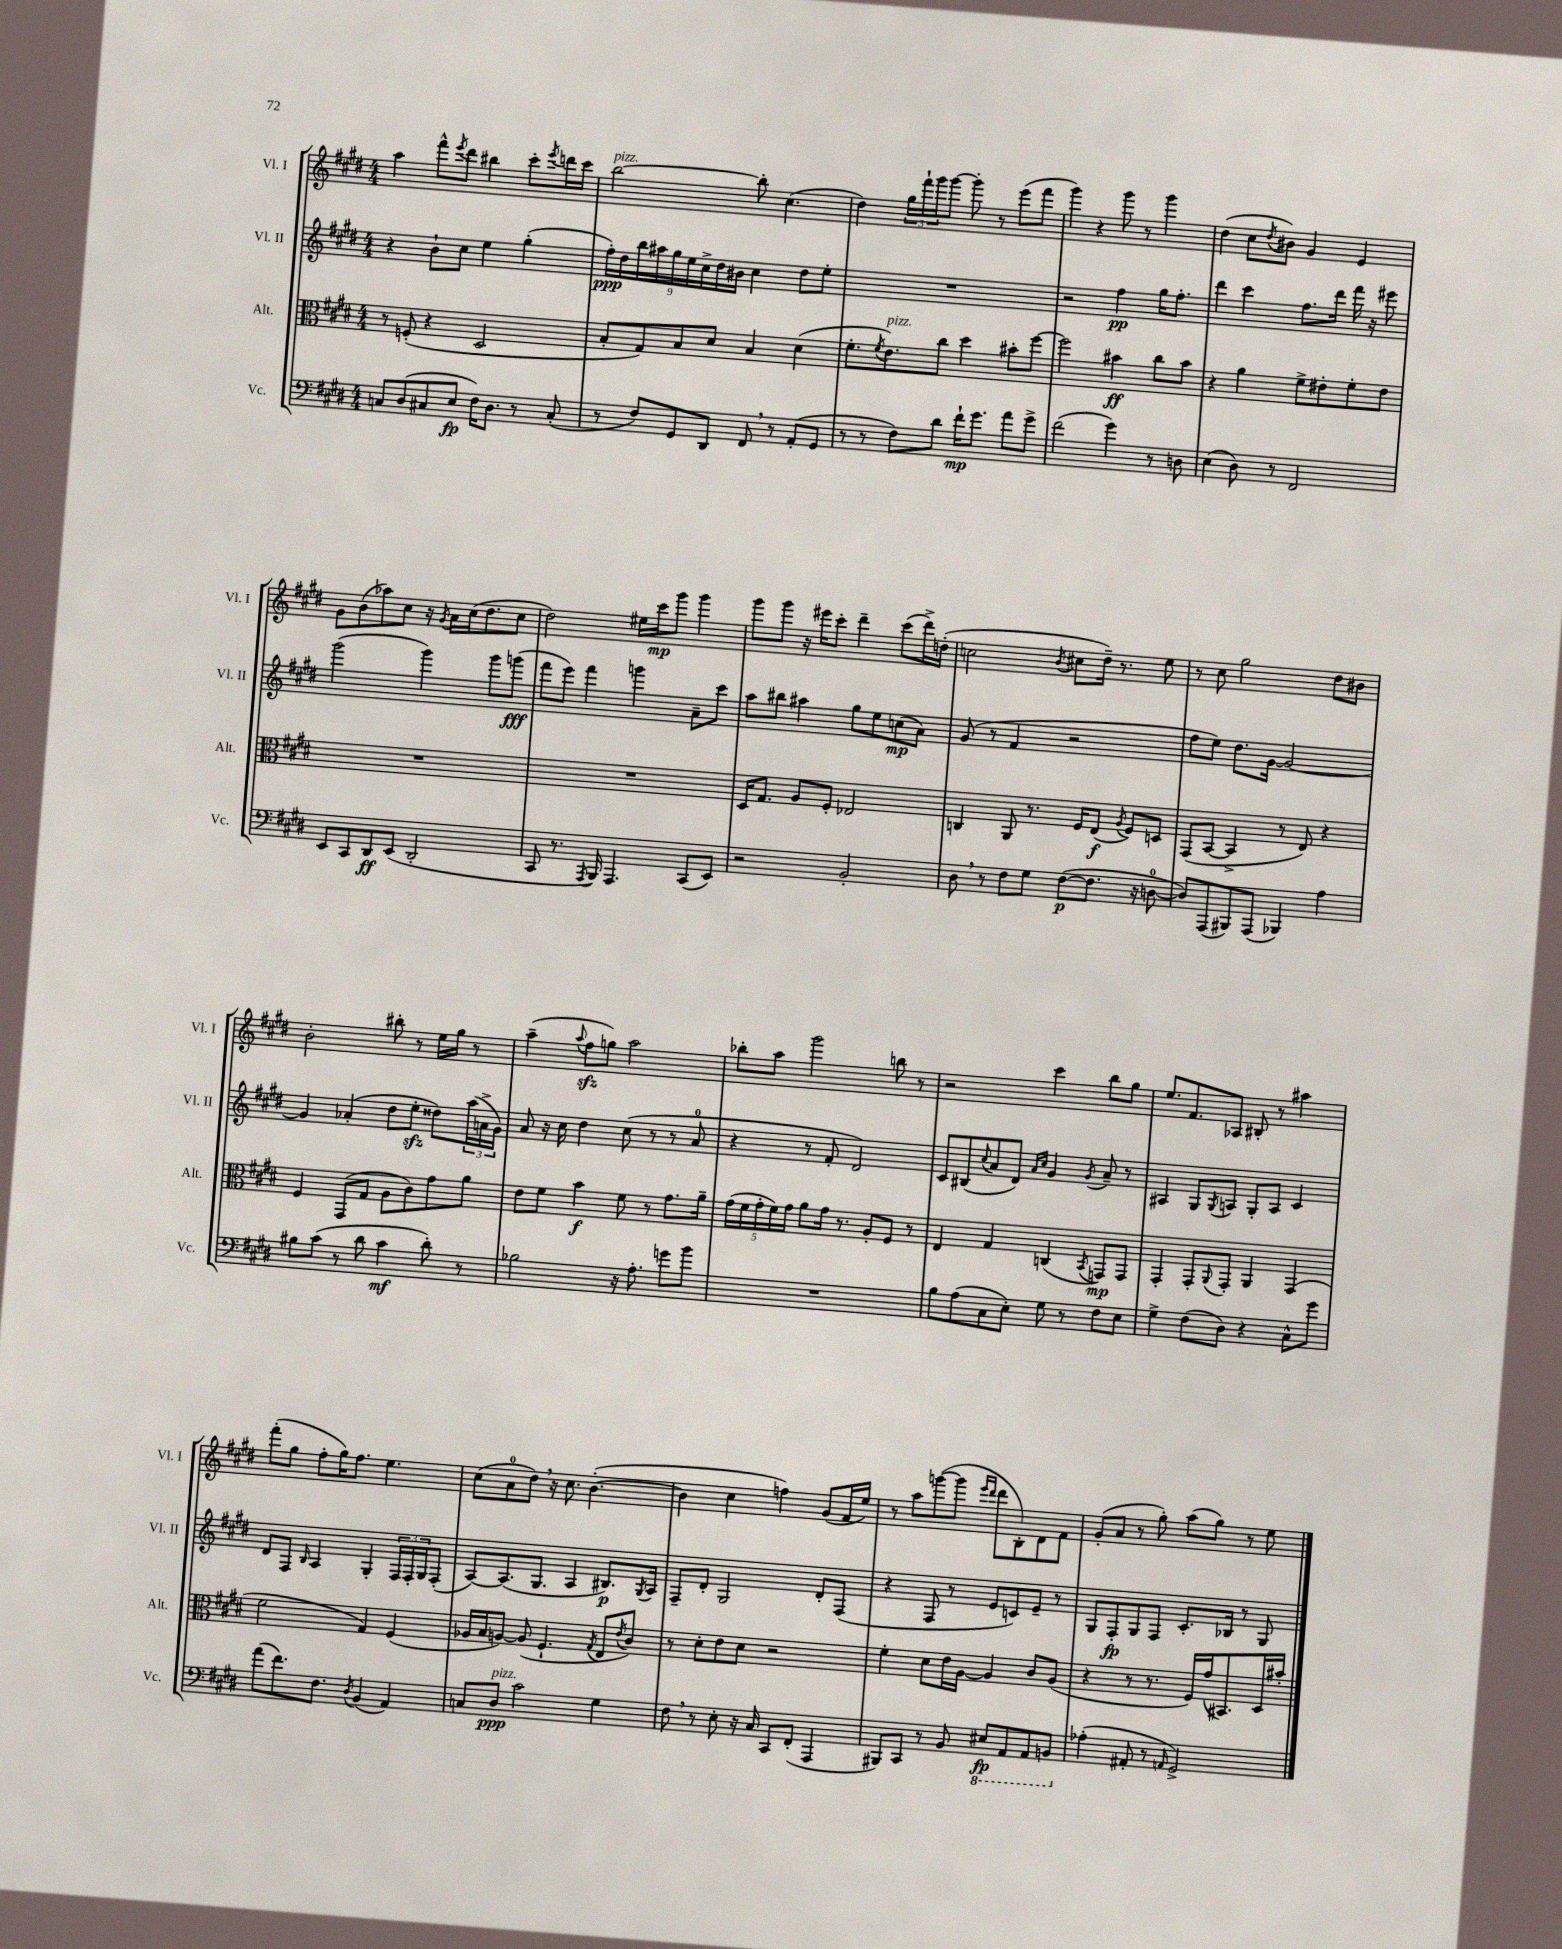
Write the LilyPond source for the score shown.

<<
\new StaffGroup <<
\new Staff = "s0" \with { instrumentName = "Vl. I" shortInstrumentName = "Vl. I" } {
    \clef treble \key e \major \numericTimeSignature \time 4/4
    a''4 fis'''8-^ \acciaccatura { e'''8 } dis'''8 bis''4 cis'''8-. \acciaccatura { e'''8 } d'''16 cis'''16 |
    b''2~^\markup { \italic "pizz." } b''8-. cis''4.( |
    dis''4) \tuplet 3/2 { gis''16 fis'''16-! gis'''16 } gis'''8~ gis'''8-. r8 e'''8( fis'''8 |
    gis'''4) r4 gis'''8 r8 gis'''4 |
    dis''4( cis''8 \acciaccatura { dis''8 } bis'8) gis'4 e'4 |
    gis'8 b'8( aes''8) cis''8 r16 \acciaccatura { gis'8 } a'16 cis''16( dis''8. cis''8 |
    dis''2) eis''16 cis'''16\mp gis'''8 gis'''4 |
    gis'''8 gis'''8 r16 eis'''16 cis'''8-. dis'''4-- cis'''8( dis'''16->) d''16-.( |
    c''2 \acciaccatura { b'8 } cis''8 dis''16--) r8. e''8 |
    r8 cis''8 gis''2 dis''8 bis'8 |
    b'2-. bis''8-. r8 e''16 gis''16 r8 |
    a''4--( \appoggiatura { a''8 } fis''8\sfz g''8) a''2 |
    bes''8-. a''8 gis'''2 b''8 r8 |
    r2 cis'''4 b''8 gis''8 |
    e''8. fis'8. aes8 bis8-. r8 ais''4 |
    fis'''8-.( gis''8 fis''8-. gis''16) fis''8. e''4. |
    cis''8( a'8-0 dis''8) \breathe r16 cis''8. b'4.~-.( |
    b'4 cis''4 f''4) gis'8( fis'16 e''16) |
    r8 a''8 g'''8~( g'''8 \grace { e'''16 dis'''16 } dis'''8 b8-.) dis'8 fis'8 |
    gis'8-.( a'8 r8 gis''8-.) a''8( gis''8) r8 e''8 \bar "|." |
}
\new Staff = "s1" \with { instrumentName = "Vl. II" shortInstrumentName = "Vl. II" } {
    \clef treble \key e \major \numericTimeSignature \time 4/4
    r4 b'8-! cis''8 e''4 gis''4-.( |
    \tuplet 9/8 { fis''16-.\ppp) dis''16 b''16 ais''16 gis''16 e''16 cis''16-> dis''16 bis'16 } cis''4 dis''8 e''8-. |
    R1 |
    r2 fis''4\pp gis''16 fis''8.-. |
    dis'''4 cis'''4 fis''8. dis'''16 fis'''16 r16 eis'''8 |
    gis'''2( gis'''4) gis'''8 g'''8\fff( |
    fis'''8 e'''8) fis'''4 g'''4 a'8-- cis'''8 |
    a''8 bis''8 ais''4 gis''8 e''8 c''8\mp( a'8) |
    gis'8( r8 fis'4 r2 |
    fis''8 e''8) dis''8. gis'16~ gis'2~ |
    gis'4 aes'4-.( dis''8 e''8-.\sfz disis''8) \tuplet 3/2 { a''16( a'16-> gis'16) } |
    a'8 r16 cis''16 dis''4 cis''8( r8 r8 a'8-0 |
    r4 r8 fis'8-. dis'2) |
    cis'8 bis8( \appoggiatura { cis''8 } a'8 dis'8) \grace { a'16 cis''16 } gis'4 \acciaccatura { gis'8 } a'8-- r8 |
    ais4 gis8 \acciaccatura { gis8 } a8 gis8-. a8 cis'4 |
    dis'8 fis8 \grace { b16 } a4 gis4-. \tuplet 3/2 { fis16 fis16-. gis16 } fis8-.( |
    a8~) a8.( gis8. a4 bis8.\p) \acciaccatura { gis8 } a16 |
    fis8-- dis'8-. gis2 dis'8-. fis8( |
    r4 fis8 r8 e'8 c'8) e'8-- r8 |
    gis8 fis8-.\fp gis8 fis8 cis'8.-. bes16 r8 gis8 \bar "|." |
}
\new Staff = "s2" \with { instrumentName = "Alt." shortInstrumentName = "Alt." } {
    \clef alto \key e \major \numericTimeSignature \time 4/4
    r8 f8-.( r4 dis2 |
    b8-. gis8) b8 dis'8 b4 dis'4( |
    fis'8.-. \acciaccatura { fis'8 } e'8.^\markup { \italic "pizz." }) cis''8 dis''4 bis'8-. fis''8~ |
    fis''2 bis'4\ff cis''8 bis'8 |
    r4 a'4 fis'8-> eis'8-. fis'8-. eis'8 |
    R1 |
    R1 |
    dis16 gis8. a8 fis8-. ees2 |
    c4 a,8 r8. fis16 e8\f( \acciaccatura { a8 } fis8) d8 |
    gis,8( b,8~ b,4-> r8 e8) r4 |
    fis4 gis,8( gis8 a8 cis'8) gis'8 a'8 |
    e'8 fis'8 b'4\f fis'8 r8 gis'8. a'16-- |
    \tuplet 5/4 { gis'16( fis'16 gis'16-. fis'16) gis'16 } a'8 gis'16 r8. a8-. fis8 r8 |
    e4 gis4 c4( \acciaccatura { b,8 } g,8\mp) g,8 |
    gis,4-. gis,8-. \appoggiatura { a,8 } gis,8-. a,4 gis,4( |
    fis'2 gis4) fis4( |
    aes16 b16 a8~) a8( fis4.-! \acciaccatura { gis8 } e8 \acciaccatura { e'8 } cis'8) |
    r8 dis'8-. e'8 dis'8 r2 |
    fis'4-. dis'8 e'16 a16~ a4 cis'8 a8( |
    r4 r8 r8. fis16) gis'16( bis,8.) dis16 bis'16-. \bar "|." |
}
\new Staff = "s3" \with { instrumentName = "Vc." shortInstrumentName = "Vc." } {
    \clef bass \key e \major \numericTimeSignature \time 4/4
    c8 dis8( cis8 e8\fp fis16) dis8. r8 cis8-.( |
    r8 fis8) gis,8 dis,8 fis,8 \breathe r8 a,8-.( gis,8 |
    r8 r8 fis8) dis'8 fis'16-!\mp gis'8. a'8 gis'8-> |
    fis'2( gis'4) r8 d8 |
    e4( dis8) r8 fis,2 |
    e,8 cis,8 dis,8\ff e,8( dis,2-. |
    cis,8 r8. \acciaccatura { a,,8 } b,,16) a,,4. cis,8( e,8) |
    r2 b,2-. |
    dis8 \breathe r8 fis8 gis8 fis8~\p( fis8. r16 d8-0~ |
    d8) a,,8( bis,,8) a,,8( bes,,4) a4 |
    bis8 cis'8( r8 dis'8 cis'4\mf dis'8-.) r8 |
    bes2 r16 a8.-. g'8 b'8 |
    R1 |
    b8 a8( cis8 e8-.) gis8 r8 fis8 e8 |
    gis4-> fis8( dis8) r4 cis8-^ gis'8 |
    a'8( fis'8.) fis8. \acciaccatura { dis8 } b,4( a,4) |
    c8 dis8\ppp^\markup { \italic "pizz." } cis'2 gis4 |
    fis8 \breathe r8 e8-. r16 cis16 cis,8 fis,8-.( a,,4 |
    bis,,8) cis,8 r8 b,8 \ottava #-1 eis,8\fp a,,8 a,,8 b,,8 \ottava #0 |
    aes4-.( ais,8-. r8 \grace { a,16 } gis,2->) \bar "|." |
}
>>
>>
\layout { \context { \Score \remove "Bar_number_engraver" } }
